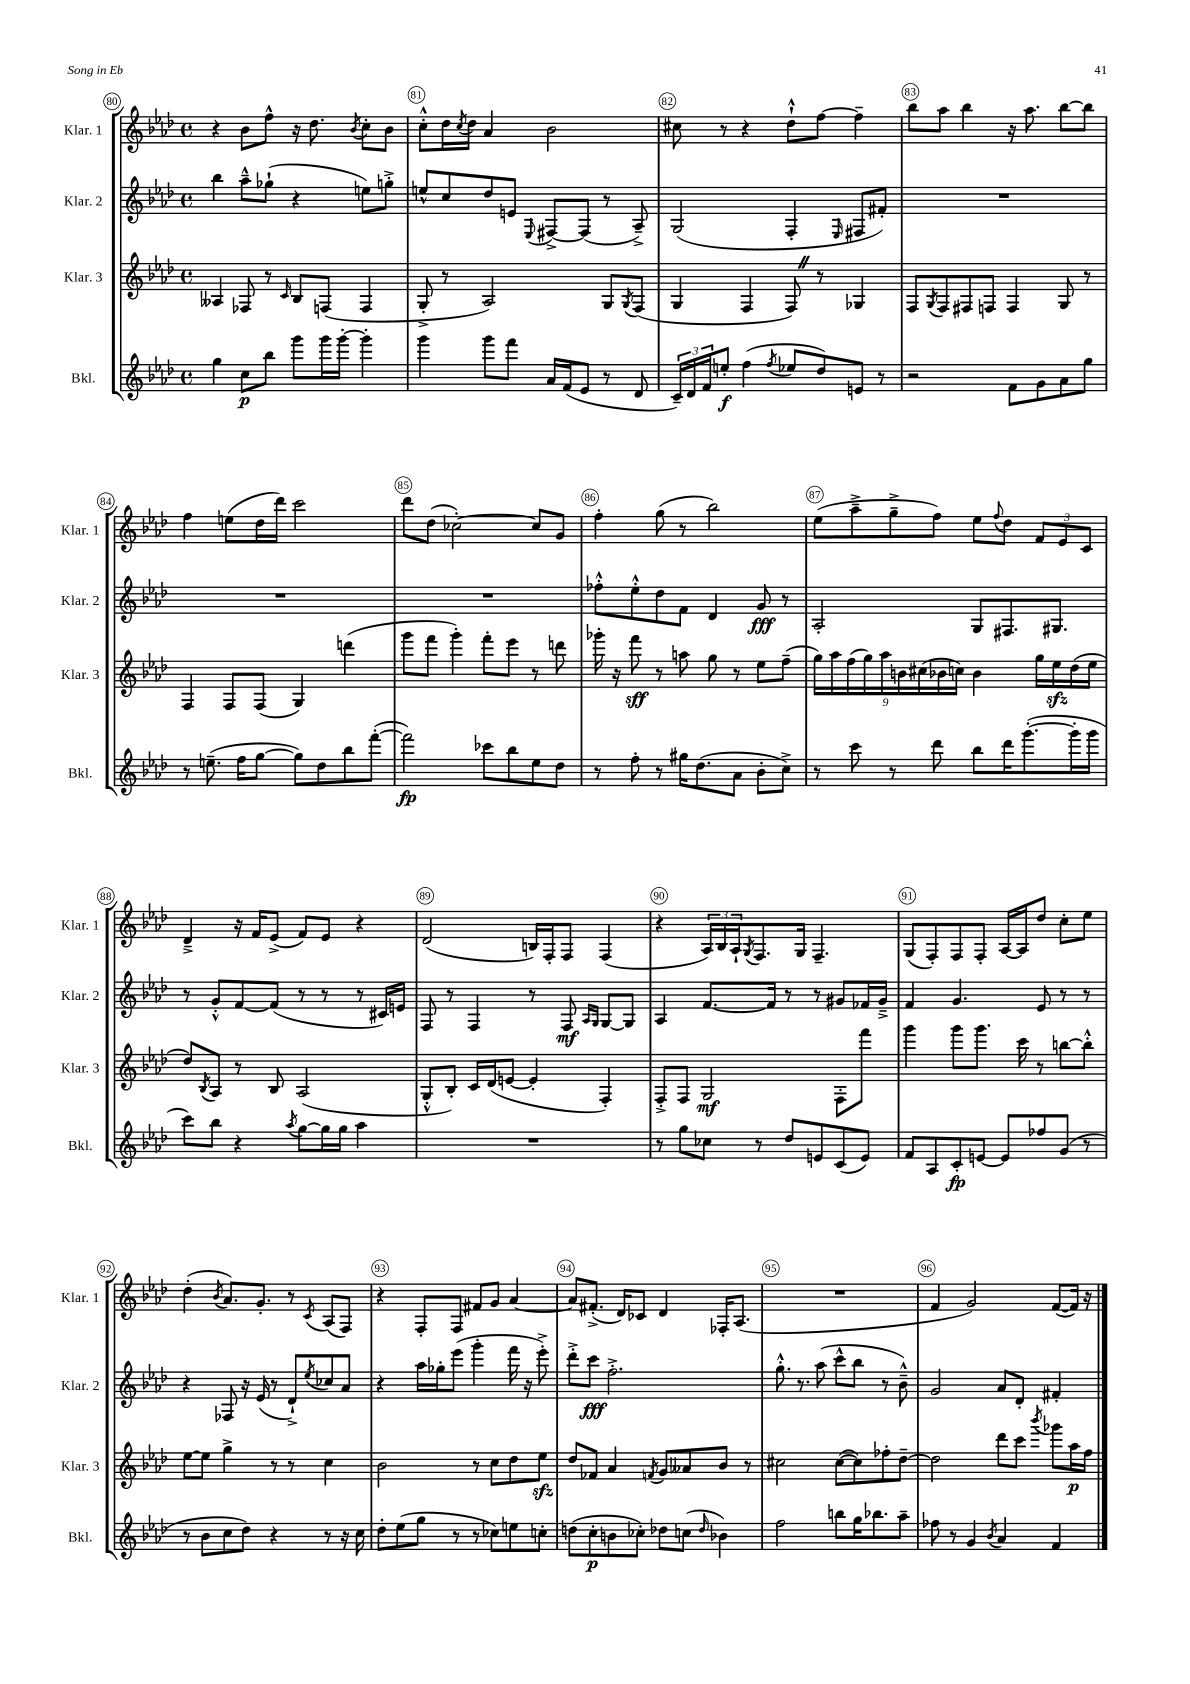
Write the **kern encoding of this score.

**kern	**kern	**kern	**kern
*staff4	*staff3	*staff2	*staff1
*clefG2	*clefG2	*clefG2	*clefG2
*k[b-e-a-d-]	*k[b-e-a-d-]	*k[b-e-a-d-]	*k[b-e-a-d-]
*M4/4	*M4/4	*M4/4	*M4/4
*met(c)	*met(c)	*met(c)	*met(c)
4gg\	4A--/	4bb-\	4r
8cc\L	8F-/	8aa-~^^\L	8b-\L
8bb-\J	8r	(8gg-`\J	8ff^^\J
.	16qqc/	.	.
8ggg\L	8B-/L	4r	16r
.	.	.	8.dd-\
16ggg\L	(8F/J	.	.
[16ggg'\JJ	.	.	.
.	.	.	8qb-/
4ggg'\]	4F/	8ee\L)	8cc'\L
.	.	8gg'^\J	8b-\J
=	=	=	=
4ggg\	8G'^/	8ee^^/L	8cc'^^\L
.	8r	8cc/	16dd-\L
.	.	.	8qcc/
.	.	.	16dd-\JJ
8ggg\L	2A-/)	8dd-/	4a-/
8fff\J	.	8e/J	.
.	.	8qqE-/	.
16a-/LL	.	[8F#^/L	2b-\
(16f/J	.	.	.
8e-/J	.	(8F#/]J	.
8r	8G/L	8r	.
.	8qG/	.	.
8d-/	(8F/J	8A-~^/)	.
=	=	=	=
24c~/LL)	4G/	(2G/	8cc#\
24d-/	.	.	.
24f/J	.	.	.
8ee'/J	.	.	8r
(4ff\	4F/	.	4r
8qff/	.	.	.
8ee-/L	8F/)	4F'/	8dd-`^^\L
8dd-/)	8r	.	[8ff\J
.	.	16qqE-/	.
8e/J	4G-/	8F#/L	4ff~\]
8r	.	8f#'/J)	.
=	=	=	=
2r	8F/L	1r	8bb-\L
.	8qG/	.	.
.	8F/	.	8aa-\J
.	8F#/	.	4bb-\
.	8F/J	.	.
8f\L	4F/	.	16r
.	.	.	8.aa-\
8g\	.	.	.
8a-\	8G/	.	[8bb-\L
8gg\J	8r	.	8bb-\]J
=	=	=	=
8r	4F/	1r	4ff\
(8.ee~\	.	.	.
.	8F/L	.	(8ee\L
16ff\LK	.	.	.
[8gg\J	(8F/J	.	16dd-\L
.	.	.	16ddd-\JJ)
8gg\]L)	4G/)	.	2ccc\
8dd-\	.	.	.
8bb-\	(4ddd\	.	.
([8fff'\J	.	.	.
=	=	=	=
2fff\])	8ggg\L	1r	8ddd-\L
.	8fff\J	.	(8dd-\J
.	4ggg'\)	.	[2cc-'\)
8ccc-\L	8fff'\L	.	.
8bb-\	8eee-\J	.	.
8ee-\	8r	.	8cc-/]L
8dd-\J	8ddd\	.	8g/J
=	=	=	=
8r	16ggg-'\	8ff-'^^\L	4ff'\
.	16r	.	.
8ff'\	8fff\	8ee-'^^\	.
8r	8r	8dd-\	(8gg\
16gg#\LK	8aa\	8f\J	8r
(8.dd-\	.	.	.
.	8gg\	4d-/	2bb-\)
8a-\J	8r	.	.
8b-'\L	8ee-\L	8g/	.
8cc^\J)	(8ff~\J	8r	.
=	=	=	=
8r	18gg\LL)	2A-'/	(8ee-\L
.	18aa-\	.	.
.	(18ff\	.	.
8ccc\	.	.	8aa-~^\
.	18gg\)	.	.
.	18aa-\	.	.
8r	.	.	8gg~^\
.	18b\	.	.
.	(18cc#\	.	.
8ddd-\	.	.	8ff\J)
.	18b-\	.	.
.	18cc\JJ)	.	.
8bb-\L	4b-\	8G/L	8ee-\L
.	.	.	8qqff/
16ddd-\K	.	8.F#/	8dd-\J
([8.ggg'\	.	.	.
.	16gg\LL	.	12f/L
.	16ee-\	8.G#/J	.
.	.	.	12e-/
16ggg'\]L	(16dd-\	.	.
.	.	.	12c/J
16ggg\JJ	16ee-\JJ	.	.
=	=	=	=
8ccc\L)	8dd-/L)	8r	4d-~^/
.	8qB-/	.	.
8bb-\J	8A-/J	8g'^^/L	.
4r	8r	[8f/	16r
.	.	.	16f/LK
.	8B-/	(8f/]J	(8e-^/J
8qaa-/	.	.	.
[8gg\L	(2A-/	8r	8f/L)
16gg\]L	.	8r	8e-/J
16gg\JJ	.	.	.
4aa-\	.	8r	4r
.	.	16c#/LL)	.
.	.	16e/JJ	.
=	=	=	=
1r	8G'^^/L	8F/	(2d-/
.	8B-'/J)	8r	.
.	16c/LL	4F/	.
.	(16d-/J	.	.
.	[8e/J	.	.
.	4e'/]	8r	16B/LL)
.	.	.	16F'/J
.	.	8F/	8F/J
.	.	16qqA-/LL	.
.	.	16qqG/JJ	.
.	4F'/)	[8G/L	(4F/
.	.	8G/]J	.
=	=	=	=
8r	8F'^/L	4A-/	4r
8gg\L	8F/J	.	.
8cc-\J	2G/	[8.f/L	24A-/LL)
.	.	.	24B-/
.	.	.	24A-`/J
.	.	.	8qG/
8r	.	.	8.F/
.	.	16f/]Jk	.
8dd-/L	.	8r	.
.	.	.	16G/Jk
8e/	.	8r	4.F~/
(8c/	8F'\L	8g#/L	.
8e/J)	8fff\J	16f-/L	.
.	.	16g#~^/JJ	.
=	=	=	=
8f/L	4ggg\	4f/	(8G/L
8A-/	.	.	8F'/)
8c'/	8ggg\L	4.g/	8F/
[8e/J	8.ggg\J	.	8F'/J
8e/]L	.	.	[16A-/LL
.	16ccc\	.	16A-/]J
8ff-/	8r	8e-/	8dd-/J
(8g/J	[8bb\L	8r	8cc'\L
8r	8bb'^^\]J	8r	8ee-\J
=	=	=	=
8r	[8ee-\L	4r	(4dd-'\
8b-\L	8ee-\]J	.	.
.	.	.	8qb-/
8cc\	4gg^\	8F-/	8.a-/L)
8dd-\J)	.	16r	.
.	.	(16e-/	8.g'/J
4r	8r	8r	.
.	8r	8d-`^/L)	8r
.	.	8qee-/	8qc/
8r	4cc\	8cc-/	(8A-/L
16r	.	8a-/J	8F/J)
16cc\	.	.	.
=	=	=	=
8dd-'\L	2b-\	4r	4r
(8ee-\	.	.	.
8gg\J	.	16aa-\LL	8F'/L
.	.	16gg-'\J	.
8r	.	(8eee-\J	8F/J
8r	8r	4ggg'\	8f#/L
8cc-\L)	8cc\L	.	8g/J
8ee\	8dd-\	16fff\	[4a-/
.	.	16r	.
8cc'\J	8ee-\J	8eee-'^\)	.
=	=	=	=
(8dd\L	8dd-/L	8ddd-'^\L	8a-/]L
8cc'\	8f-/J	8ccc\J	(8.f#'^/J
8b\	4a-/	2.ff'^\	.
.	.	.	16d-/LK)
8cc-'\J)	.	.	8c-/J
.	8qf/	.	.
8dd-\L	8g/L	.	4d-/
(8cc\J	8a--/	.	.
16qqdd-/	.	.	.
4b-\)	8b-/J	.	16F-'/LK
.	.	.	(8.A-/J
.	8r	.	.
=	=	=	=
2ff\	2cc#\	8.gg'^^\	1r
.	.	8.r	.
.	.	(8aa-\	.
8bb\L	([8cc#\L	8ccc^^\L	.
16gg\K	8cc#\])	8bb-\J	.
8.bb-\	.	.	.
.	8ff-'\	8r	.
8aa-~\J	[8dd-~\J	8b-~^^\)	.
=	=	=	=
8ff-\	2dd-\]	2g/	4f/
8r	.	.	.
4g/	.	.	2g/)
8qb-/	.	.	.
4a-/	8ddd-\L	8a-/L	.
.	8ccc\J	8d-'/J	.
.	8qbbb-/	.	.
4f/	8ggg-\L	4f#'/	([8f/L
.	16aa-\L	.	16f/]Jk)
.	16ff\JJ	.	16r
==	==	==	==
*-	*-	*-	*-
